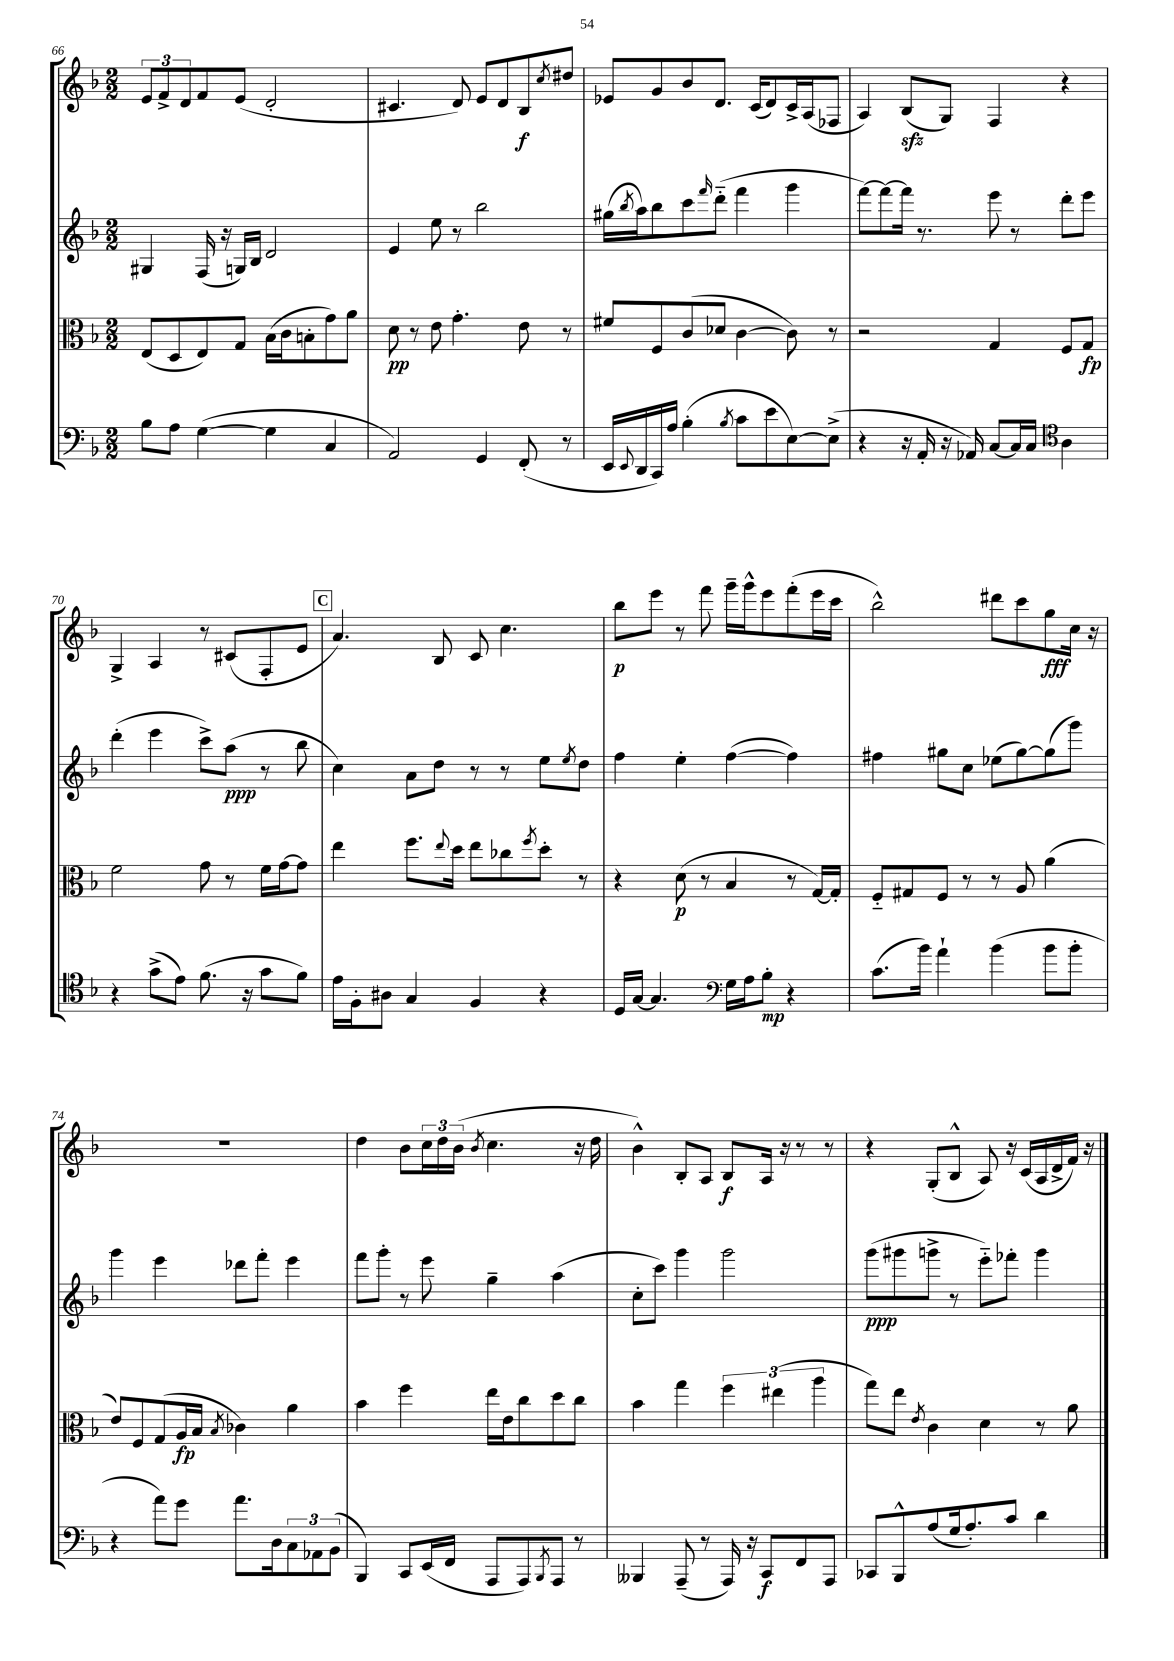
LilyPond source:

<<
\new StaffGroup <<
\new Staff = "s0" {
    \clef treble \key f \major \numericTimeSignature \time 2/2
    \tuplet 3/2 { e'8 f'8-> d'8 } f'8 e'8( d'2-. |
    cis'4. d'8) e'8 d'8 bes8\f \acciaccatura { c''8 } dis''8 |
    ees'8 g'8 bes'8 d'8. c'16( d'8) c'16-> a16( fes8 |
    a4) bes8\sfz( g8) f4 r4 |
    g4-> a4 r8 cis'8( f8-. e'8 |
    \mark \markup { \box "C" } a'4.) bes8 c'8 c''4. |
    bes''8\p e'''8 r8 f'''8 g'''16-- g'''16-^ e'''8 f'''8-.( e'''16 c'''16 |
    bes''2-^) dis'''8 c'''8 g''8\fff c''16 r16 |
    R1 |
    d''4 bes'8 \tuplet 3/2 { c''16 d''16 bes'16( } \acciaccatura { bes'8 } c''4. r16 d''16 |
    bes'4-^) bes8-. a8 bes8\f a16 r16 r8 r8 |
    r4 g8-.( bes8-^ a8) r16 c'16( a16 d'16-> f'16) r16 \bar "|." |
}
\new Staff = "s1" {
    \clef treble \key f \major \numericTimeSignature \time 2/2
    gis4 f16( r16 g16) bes16 d'2 |
    e'4 e''8 r8 bes''2 |
    gis''16( \acciaccatura { bes''8 } a''16) bes''8 c'''8 \grace { f'''16 } d'''8-_( f'''4 g'''4 |
    f'''8~) f'''8~ f'''16 r8. e'''8 r8 d'''8-. e'''8 |
    d'''4-.( e'''4 c'''8->) a''8\ppp( r8 bes''8 |
    \mark \markup { \box "C" } c''4) a'8 d''8 r8 r8 e''8 \acciaccatura { e''8 } d''8 |
    f''4 e''4-. f''4~( f''4) |
    fis''4 gis''8 c''8 ees''8( gis''8~) gis''8( g'''8) |
    g'''4 e'''4 des'''8 f'''8-. e'''4 |
    f'''8 g'''8-. r8 e'''8 g''4-- a''4( |
    c''8-. c'''8) g'''4 g'''2 |
    g'''8\ppp( gis'''8 g'''8-> r8 e'''8-_) fes'''8-. g'''4 \bar "|." |
}
\new Staff = "s2" {
    \clef alto \key f \major \numericTimeSignature \time 2/2
    e8( d8 e8) g8 bes16( c'16 b8-. g'8) a'8 |
    d'8\pp r8 e'8 g'4.-. e'8 r8 |
    fis'8 f8 c'8( des'8 c'4~ c'8) r8 |
    r2 g4 f8 g8\fp |
    f'2 g'8 r8 f'16 g'16~ g'8 |
    \mark \markup { \box "C" } e''4 f''8. \appoggiatura { e''8 } d''16 e''8 ces''8 \acciaccatura { f''8 } d''8-. r8 |
    r4 d'8\p( r8 bes4 r8 g16~) g16-. |
    f8-_ gis8 f8 r8 r8 a8 a'4( |
    e'8) f8 g8( a16\fp bes16 \acciaccatura { bes8 } ces'4) a'4 |
    bes'4 f''4 e''16 e'16 c''8 d''8 c''8 |
    bes'4 g''4 \tuplet 3/2 { f''4 eis''4( a''4 } |
    g''8) e''8 \acciaccatura { e'8 } c'4 d'4 r8 a'8 \bar "|." |
}
\new Staff = "s3" {
    \clef bass \key f \major \numericTimeSignature \time 2/2
    bes8 a8 g4~( g4 c4 |
    a,2) g,4 f,8-.( r8 |
    e,16 \appoggiatura { e,8 } d,16 c,16) a16 bes4-.( \acciaccatura { bes8 } c'8 e'8 e8~) e8->( |
    r4 r16 a,16-. r16 aes,16) c8~ c16 c16 \clef tenor a4 |
    r4 g'8->( e'8) f'8.( r16 g'8 f'8) |
    \mark \markup { \box "C" } e'16 f16-. ais8 g4 f4 r4 |
    d16 g16~ g4. \clef bass g16 a16 bes8-.\mp r4 |
    c'8.( bes'16) a'4-! bes'4( bes'8 bes'8-. |
    r4 a'8) g'8 a'8. d16 \tuplet 3/2 { c8 aes,8 bes,8( } |
    bes,,4) c,8 e,16( f,16 a,,8 a,,8) \acciaccatura { bes,,8 } a,,8 r8 |
    beses,,4 a,,8--( r8 a,,16) r16 c,8\f f,8 a,,8 |
    ces,8 bes,,8-^ a8( g16 a8.-.) c'8 d'4 \bar "|." |
}
>>
>>
\layout { \context { \Score currentBarNumber = #66 } }
